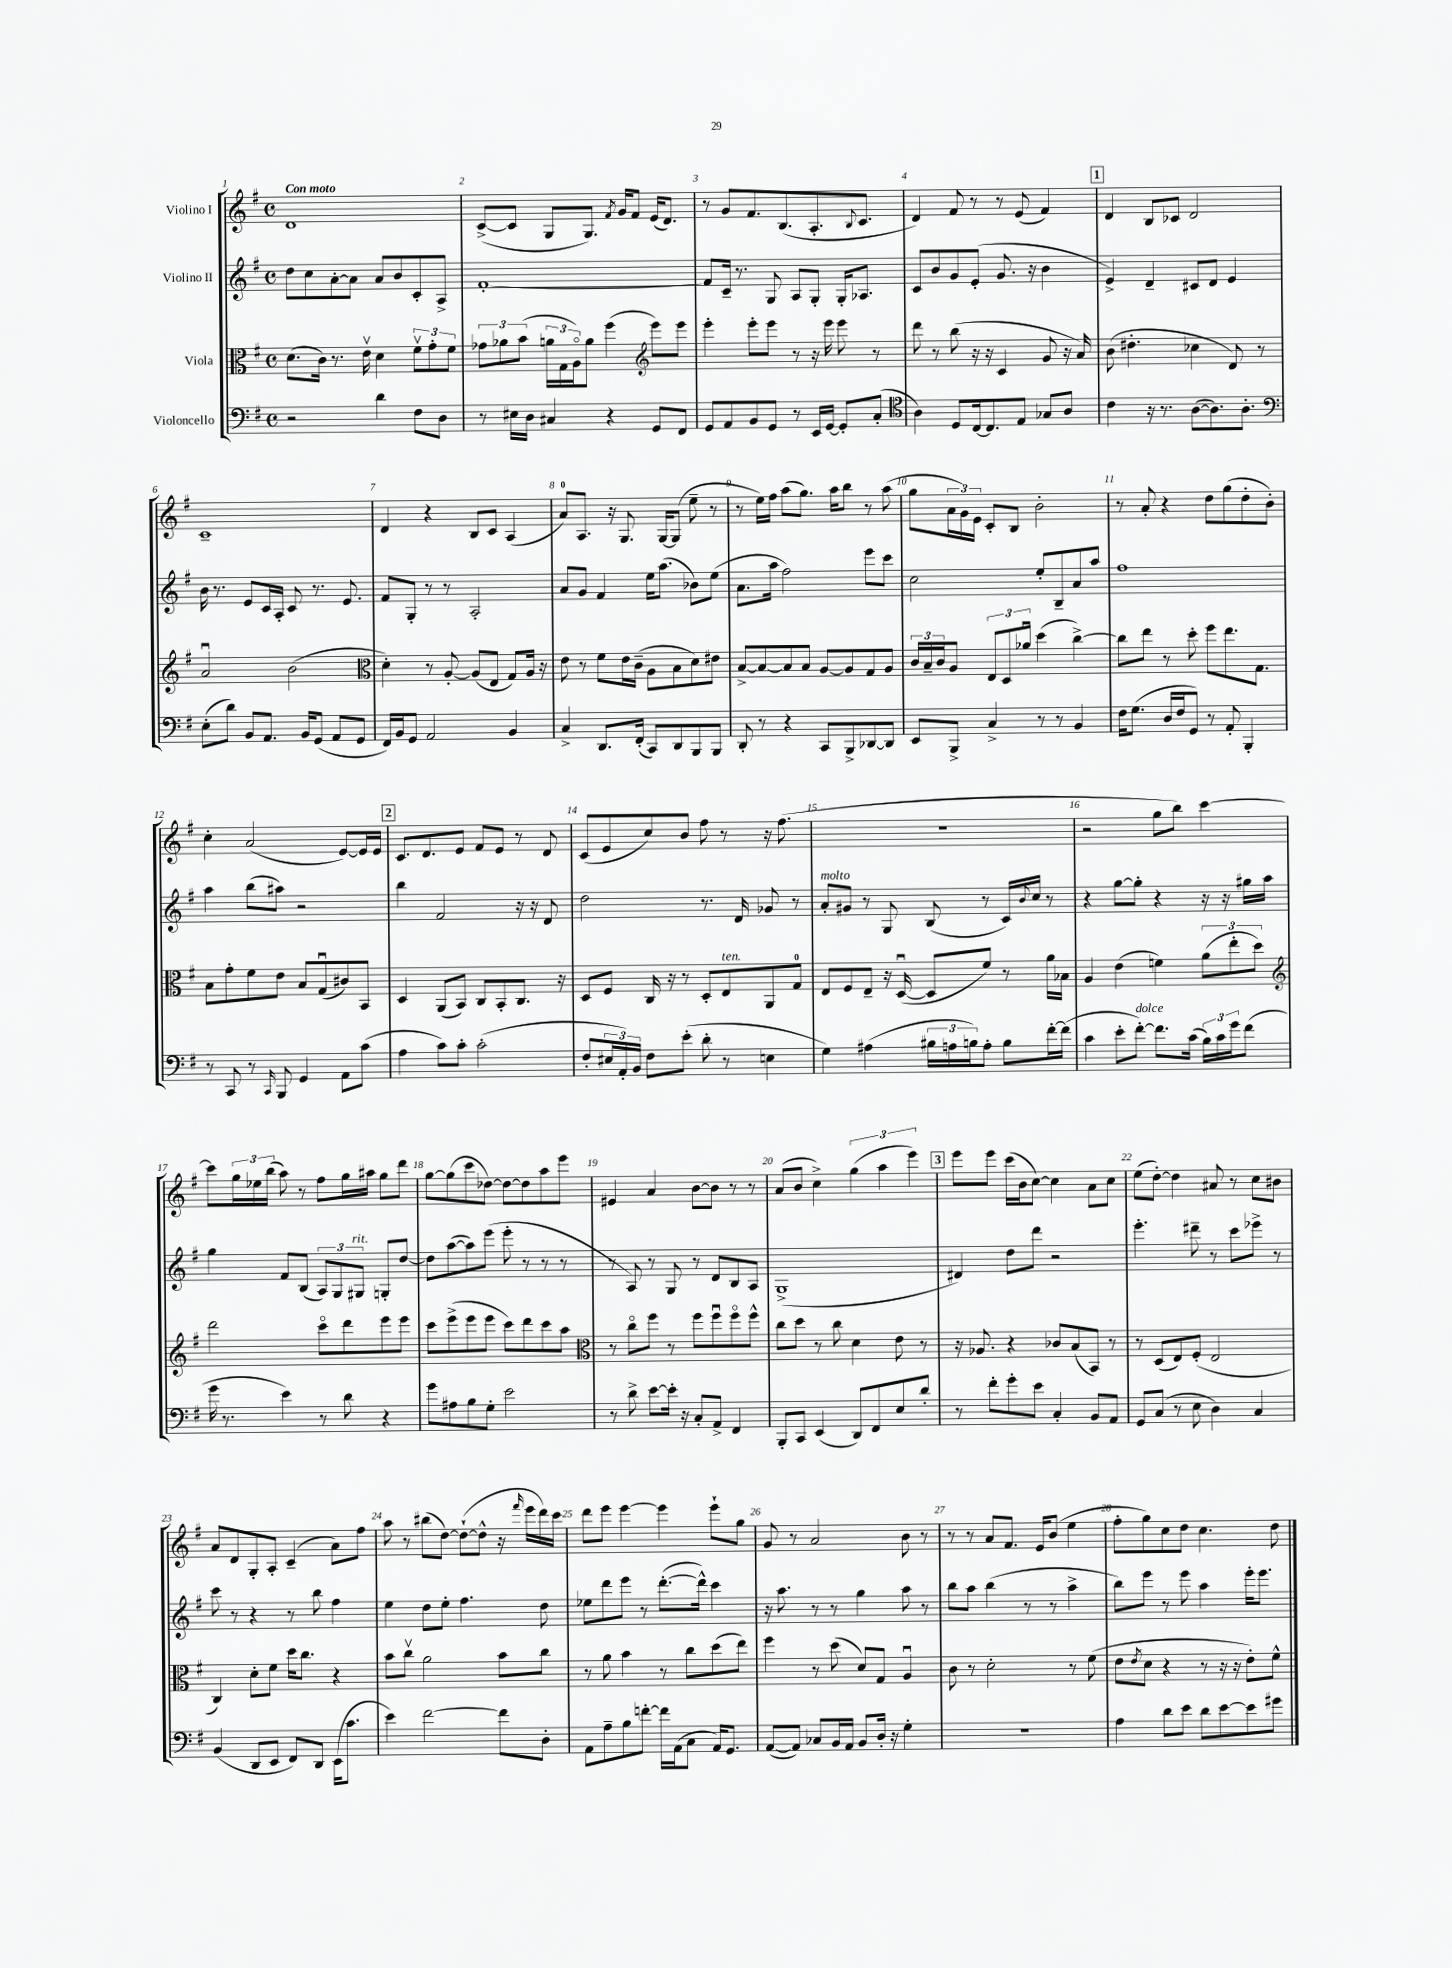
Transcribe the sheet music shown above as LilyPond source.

<<
\new StaffGroup <<
\new Staff = "s0" \with { instrumentName = "Violino I" } {
    \clef treble \key g \major \defaultTimeSignature \time 4/4 \tempo "Con moto"
    d'1 |
    c'8~->( c'8 g8 g8.) \acciaccatura { fis'8 } g'16 fis'8 e'16( d'8.) |
    r8 g'8 fis'8. b8.( a8.-. \appoggiatura { b8 } c'8. |
    d'4) fis'8 r8 r8 e'8( fis'4) |
    \mark \markup { \box "1" } d'4 b8 ces'8 d'2 |
    c'1-- |
    d'4 r4 b8 c'8 a4( |
    a'8-0) a8. r16 g8. g16~ g8( e''8-- r8 |
    r8 e''16) fis''16 a''8( g''8.) a''16 b''8 r8 a''8( |
    g''8 \tuplet 3/2 { a'16 g'16) e'16 } c'8-. b8 b'2-. |
    r8 a'8-. r4 d''8 g''8( d''8-. b'8-.) |
    c''4-. a'2( e'8~) e'16 e'16 |
    \mark \markup { \box "2" } c'8. d'8. e'8 fis'8 e'8 r8 d'8 |
    c'8( e'8 c''8) b'8 fis''8 r8 r16 fis''8.( |
    R1 |
    r2 g''8 b''8) c'''4~ |
    c'''8 \tuplet 3/2 { g''16 ees''16 b''16( } a''8) r8 fis''8 g''16 ais''16 g''8 d'''8 |
    g''8~ g''8( c'''8 des''8~) des''8~ des''8 a''8 e'''8 |
    eis'4 a'4 b'8~ b'8 r8 r8 |
    a'8( b'8 c''4->) \tuplet 3/2 { g''4( a''4 e'''4) } |
    \mark \markup { \box "3" } e'''8 e'''8 c'''16( b'16 c''8~) c''4 a'8 c''8 |
    e''8( d''8~-.) d''4 ais'8 r8 c''8 bis'8 |
    a'8 d'8 g8-. a8-. c'4--( a'8) fis''8 |
    a''8 r8 bis''8( d''8~) d''8~-!( d''8-^ r16 \grace { fis'''16 } e'''16 d'''16) c'''16 |
    d'''8 e'''8 e'''4~ e'''4 e'''8-! g''8 |
    g'8 r8 a'2 b'8 r8 |
    r8 r8 a'8 fis'8. e'16 b'8( e''4 |
    fis''8-. g''8) c''8 d''8 c''4. d''8 \bar "|." |
}
\new Staff = "s1" \with { instrumentName = "Violino II" } {
    \clef treble \key g \major \defaultTimeSignature \time 4/4
    d''8 c''8 a'8~-. a'8 a'8 b'8 c'8-. a8-> |
    fis'1~-. |
    fis'8 c'16-- r8. g8 a8 g8-. g16-. aes8. |
    c'8 b'8 g'8 e'8-.( g'8. r16 b'4 |
    \mark \markup { \box "1" } e'4->) d'4-- cis'8 d'8 e'4 |
    b'16 r8. e'8 c'16 a16-. c'8 r8. e'8. |
    fis'8 g8-. r8 r8 a2-. |
    a'8 g'8 fis'4 e''16 a''8.( bes'8) e''8( |
    a'8. a''16 fis''2) e'''8 c'''8 |
    c''2 e''8-. b8-- a'8 a''8 |
    fis''1 |
    a''4 b''8( ais''8) r2 |
    \mark \markup { \box "2" } b''4 fis'2 r16 r16 d'8 |
    d''2 r8. d'16 ges'8 r8 |
    a'8-.^\markup { \italic "molto" } gis'8 r8 g8 b8( r8 c'16) \appoggiatura { b'8 } c''16 r8 |
    r4 g''8~ g''8-. r4 r16 r16 gis''16 a''16 |
    g''4 fis'8 b8( \tuplet 3/2 { a8) g8 gis8^\markup { \italic "rit." } } g8-. d''8~ |
    d''8 a''8~( a''8) e'''8( e'''8-. r8 r8 r8 |
    r8 a8) r8 g8 r8 d'8 b8 a8 |
    g1->( |
    \mark \markup { \box "3" } dis'4) d''8 d'''8 r2 |
    e'''4.-. dis'''8-- r8 c'''8 ees'''8-> r8 |
    c'''8 r8 r4 r8 b''8 fis''4 |
    e''4 d''8 e''8-. fis''4. d''8 |
    ees''8 d'''8 e'''8 r8 d'''8.~-.( d'''16-^) c'''4 |
    r16 a''8. r8 r8 g''4 a''8 r8 |
    b''8 a''8 b''4( r8 r8 a''4-> |
    b''8) e'''8 r8 e'''8 a''4 e'''16-. e'''8. \bar "|." |
}
\new Staff = "s2" \with { instrumentName = "Viola" } {
    \clef alto \key g \major \defaultTimeSignature \time 4/4
    d'8.( c'16) r8. e'16\upbow d'4 \tuplet 3/2 { fis'8\upbow g'8-. fis'8 } |
    \tuplet 3/2 { ges'8 aes'8 b'8( } \tuplet 3/2 { a'16 g16 a16\flageolet) } a'8 fis''4( \clef treble e'''8) e'''8 |
    e'''4-. e'''8-. e'''8 r8 r16 e'''16 e'''8 r8 |
    d'''8 r8 b''8( r16 r16 c'4 g'8 r16 a'16) |
    \mark \markup { \box "1" } b'8( dis''4.-. ces''4 d'8) r8 |
    a'2\downbow b'2( |
    \clef alto d'4-.) r8 a8~-. a8( e8 g8) a16 r16 |
    e'8 r8 fis'8 e'16 c'16--( a8 b8 d'8) eis'8 |
    b8~-> b8~ b8 b8 a8~ a8 g8 a8 |
    \tuplet 3/2 { c'16 b16-- c'16 } a8 \tuplet 3/2 { e8 d8 aes'8\downbow } d''4( c''4~->) |
    c''8 e''8 r8 d''8-. fis''8 e''8. g8. |
    b8 g'8-. fis'8 e'8 b8 g8\downbow( cis'8) b,8 |
    \mark \markup { \box "2" } d4 a,8( b,8) c8 b,8-. c8. r16 |
    d8 fis8 c16 r16 r8 d8-. e8^\markup { \italic "ten." } a,8 g8-0 |
    e8 fis8 e8-- r16 d16~\downbow( d8 fis'8) r8 a'16 bes16 |
    a4 e'4( f'4) \tuplet 3/2 { a'8( e''8-. d''8) } |
    \clef treble d'''2 c'''8\flageolet d'''8 e'''8 e'''8 |
    c'''8 e'''8->( e'''8 e'''8 c'''8) d'''8 c'''8 a''8 |
    \clef alto r8 c''8\flageolet fis''8 r8 fis''8 fis''8\downbow fis''8\flageolet fis''8-^ |
    c''8 d''8 r8 c''8 d'4 e'8 r8 |
    \mark \markup { \box "3" } r16 aes8. r4 ces'8 b8( b,8) r8 |
    r8 d8( e8) fis8-.( e2 |
    c4) d'8-. fis'8 d''16 c''8. r4 |
    b'8 c''8\upbow a'2 b'8 c''8 |
    r8 a'8 b'4 r8 c''8 d''8( e''8) |
    fis''4 r8 d''8( d'8) g8 a4\downbow |
    c'8 r8 d'2-. r8 fis'8( |
    e'8 \acciaccatura { e'8 } d'8 r4 r8 r16 r16 e'8-.) fis'8-^ \bar "|." |
}
\new Staff = "s3" \with { instrumentName = "Violoncello" } {
    \clef bass \key g \major \defaultTimeSignature \time 4/4
    r2 d'4 fis8 d8 |
    r8 eis16 d16 cis4 r4 g,8 fis,8 |
    g,8 a,8 b,8 g,8 r8 e,16 g,16~ g,8-. c8-.( |
    \clef tenor a4) d8 c16~ c8. e8 ges8 a8 |
    \mark \markup { \box "1" } c'4 r16 r8. a8~( a8.) a8.-. |
    \clef bass e8-.( d'8) b,8 a,8. b,16 g,8( a,8 g,8 |
    fis,16) b,16 g,8 a,2 b,4 |
    c4-> d,8. fis,16-.( c,8) d,8 b,,8 b,,8 |
    d,8-. r8 r4 c,8 b,,8-> des,8~ des,8 |
    e,8 b,,8-> c4-> r8 r8 b,4 |
    fis16 g8.( d16 fis16 g,8) r8 a,8-. b,,4-. |
    r8 c,8 r8 \grace { c,16 } b,,8 g,4 a,8 c'8( |
    \mark \markup { \box "2" } a4 c'8) c'8-. c'2-.( |
    fis8-. \tuplet 3/2 { eis16 a,16-.) b,16 } fis8 e'8-.( d'8-. r8 e4 |
    g4) ais4( \tuplet 3/2 { bis16 a16 b16) } a8-. b8 fis'16~-. fis'16( |
    c'4 e'8-. fis'8~-.^\markup { \italic "dolce" }) fis'8. c'16( \tuplet 3/2 { b16) c'16 g'16 } fis'8( |
    g'16 r8. e'4) r8 d'8 r4 |
    g'8 ais8 b8 g8-. e'2 |
    r8 d'8-> e'8~ e'16-. r16 c8-. a,8-> fis,4 |
    b,,8-. c,8 e,4( d,8) fis,8 e8 d'8-. |
    \mark \markup { \box "3" } r8 fis'8-. g'8-. e'8 c4-. b,8 a,8 |
    g,8 c8( r8 e8 d4) c4 |
    b,4( d,8 e,8 fis,8) d,8 e,16( c'8. |
    e'4) fis'2~ fis'8 d8-. |
    a,8 a8-- b8 f'8~-. f'16 a,16( c8 a,16) g,8. |
    a,8~( a,8) ces8 b,16 a,16 b,8 d16-. r16 g4-. |
    R1 |
    a4 d'8 e'8 d'8 e'8~ e'8 gis'8 \bar "|." |
}
>>
>>
\layout { \context { \Score \override BarNumber.break-visibility = ##(#f #t #t) barNumberVisibility = #all-bar-numbers-visible } }
